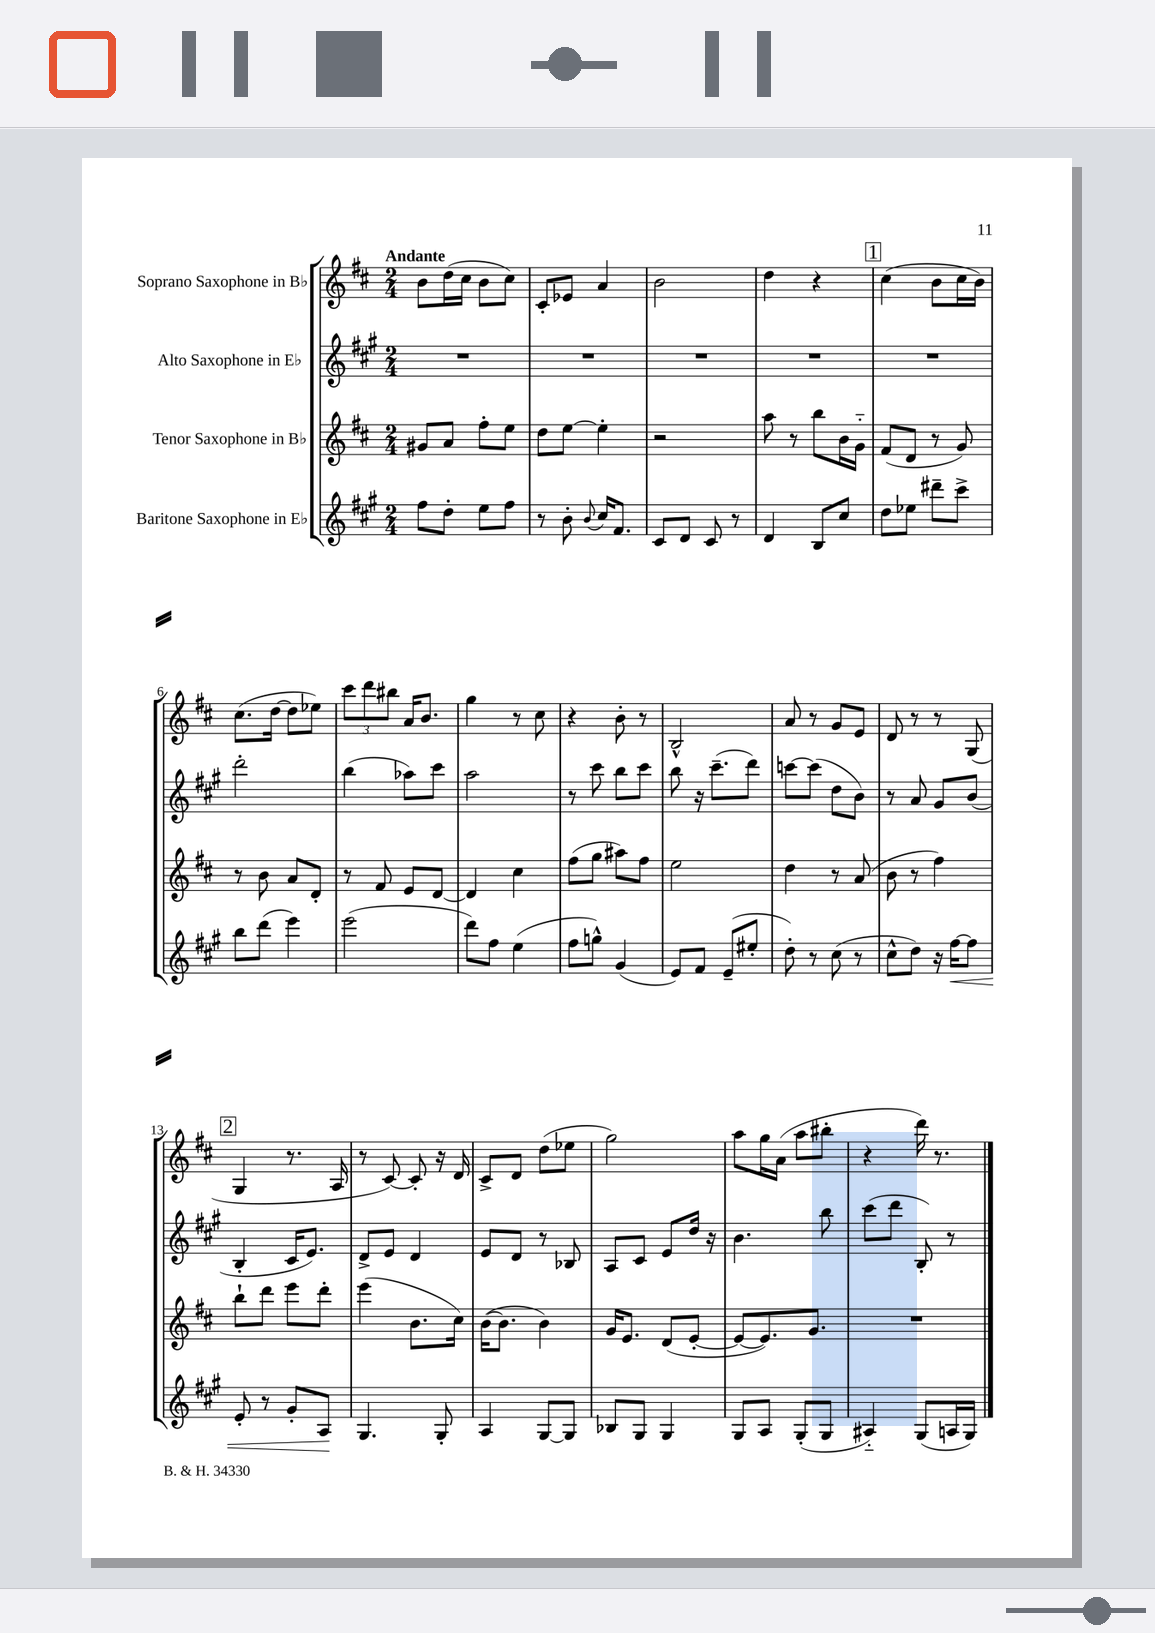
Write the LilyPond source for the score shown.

<<
\new StaffGroup <<
\new Staff = "s0" \with { instrumentName = "Soprano Saxophone in Bb" } {
    \clef treble \key d \major \numericTimeSignature \time 2/4 \tempo "Andante"
    b'8 d''16( cis''16 b'8 cis''8) |
    cis'8-. ees'8 a'4 |
    b'2 |
    d''4 r4 |
    \mark \markup { \box "1" } cis''4( b'8 cis''16 b'16) |
    cis''8.( d''16~ d''8 ees''8) |
    \tuplet 3/2 { cis'''8 d'''8 bis''8 } a'16 b'8. |
    g''4 r8 cis''8 |
    r4 b'8-. r8 |
    b2-^ |
    a'8 r8 g'8 e'8 |
    d'8 r8 r8 g8( |
    \mark \markup { \box "2" } g4 r8. a16 |
    r8 cis'8~) cis'8-. r16 d'16 |
    cis'8-> d'8 d''8( ees''8 |
    g''2) |
    a''8 g''16 a'16( a''8 bis''8-. |
    r4 d'''16) r8. \bar "|." |
}
\new Staff = "s1" \with { instrumentName = "Alto Saxophone in Eb" } {
    \clef treble \key a \major \numericTimeSignature \time 2/4
    R2 |
    R2 |
    R2 |
    R2 |
    \mark \markup { \box "1" } R2 |
    d'''2-. |
    b''4( aes''8) cis'''8 |
    a''2 |
    r8 cis'''8 b''8 cis'''8 |
    b''8 r16 cis'''8.--( d'''8) |
    c'''8~ c'''8( d''8 b'8) |
    r8 a'8 gis'8 b'8( |
    \mark \markup { \box "2" } b4-. cis'16 e'8.) |
    d'8-> e'8 d'4 |
    e'8 d'8 r8 bes8 |
    a8 cis'8 e'8 d''16 r16 |
    b'4. b''8 |
    cis'''8( d'''8 b8-.) r8 \bar "|." |
}
\new Staff = "s2" \with { instrumentName = "Tenor Saxophone in Bb" } {
    \clef treble \key d \major \numericTimeSignature \time 2/4
    gis'8 a'8 fis''8-. e''8 |
    d''8 e''8~ e''4-. |
    r2 |
    a''8 r8 b''8 b'16 g'16-_ |
    \mark \markup { \box "1" } fis'8( d'8 r8 g'8) |
    r8 b'8 a'8 d'8-. |
    r8 fis'8 e'8 d'8~ |
    d'4 cis''4 |
    fis''8( g''8 ais''8) fis''8 |
    e''2 |
    d''4 r8 a'8( |
    b'8 r8 fis''4) |
    \mark \markup { \box "2" } b''8-! d'''8 e'''8 d'''8-. |
    e'''4( b'8. cis''16) |
    b'16~( b'8. b'4) |
    g'16 e'8. d'8( e'8~-. |
    e'8~ e'8.) g'8. |
    R2 \bar "|." |
}
\new Staff = "s3" \with { instrumentName = "Baritone Saxophone in Eb" } {
    \clef treble \key a \major \numericTimeSignature \time 2/4
    fis''8 d''8-. e''8 fis''8 |
    r8 b'8-. \appoggiatura { b'8 } cis''16 fis'8. |
    cis'8 d'8 cis'8 r8 |
    d'4 b8 cis''8 |
    \mark \markup { \box "1" } d''8 ees''8 dis'''8-- cis'''8-> |
    b''8 d'''8( e'''4) |
    e'''2( |
    d'''8) fis''8 e''4( |
    fis''8 g''8-^) gis'4( |
    e'8) fis'8 e'8--( eis''8-. |
    d''8-.) r8 cis''8( r8 |
    cis''8-^ d''8) r16 fis''16~\< fis''8 |
    \mark \markup { \box "2" } e'8-. r8 gis'8-. a8\! |
    gis4. gis8-. |
    a4 gis8~ gis8 |
    bes8 gis8 gis4 |
    gis8 a8 gis8-.( gis8 |
    ais4-_) gis8( a16 gis16) \bar "|." |
}
>>
>>
